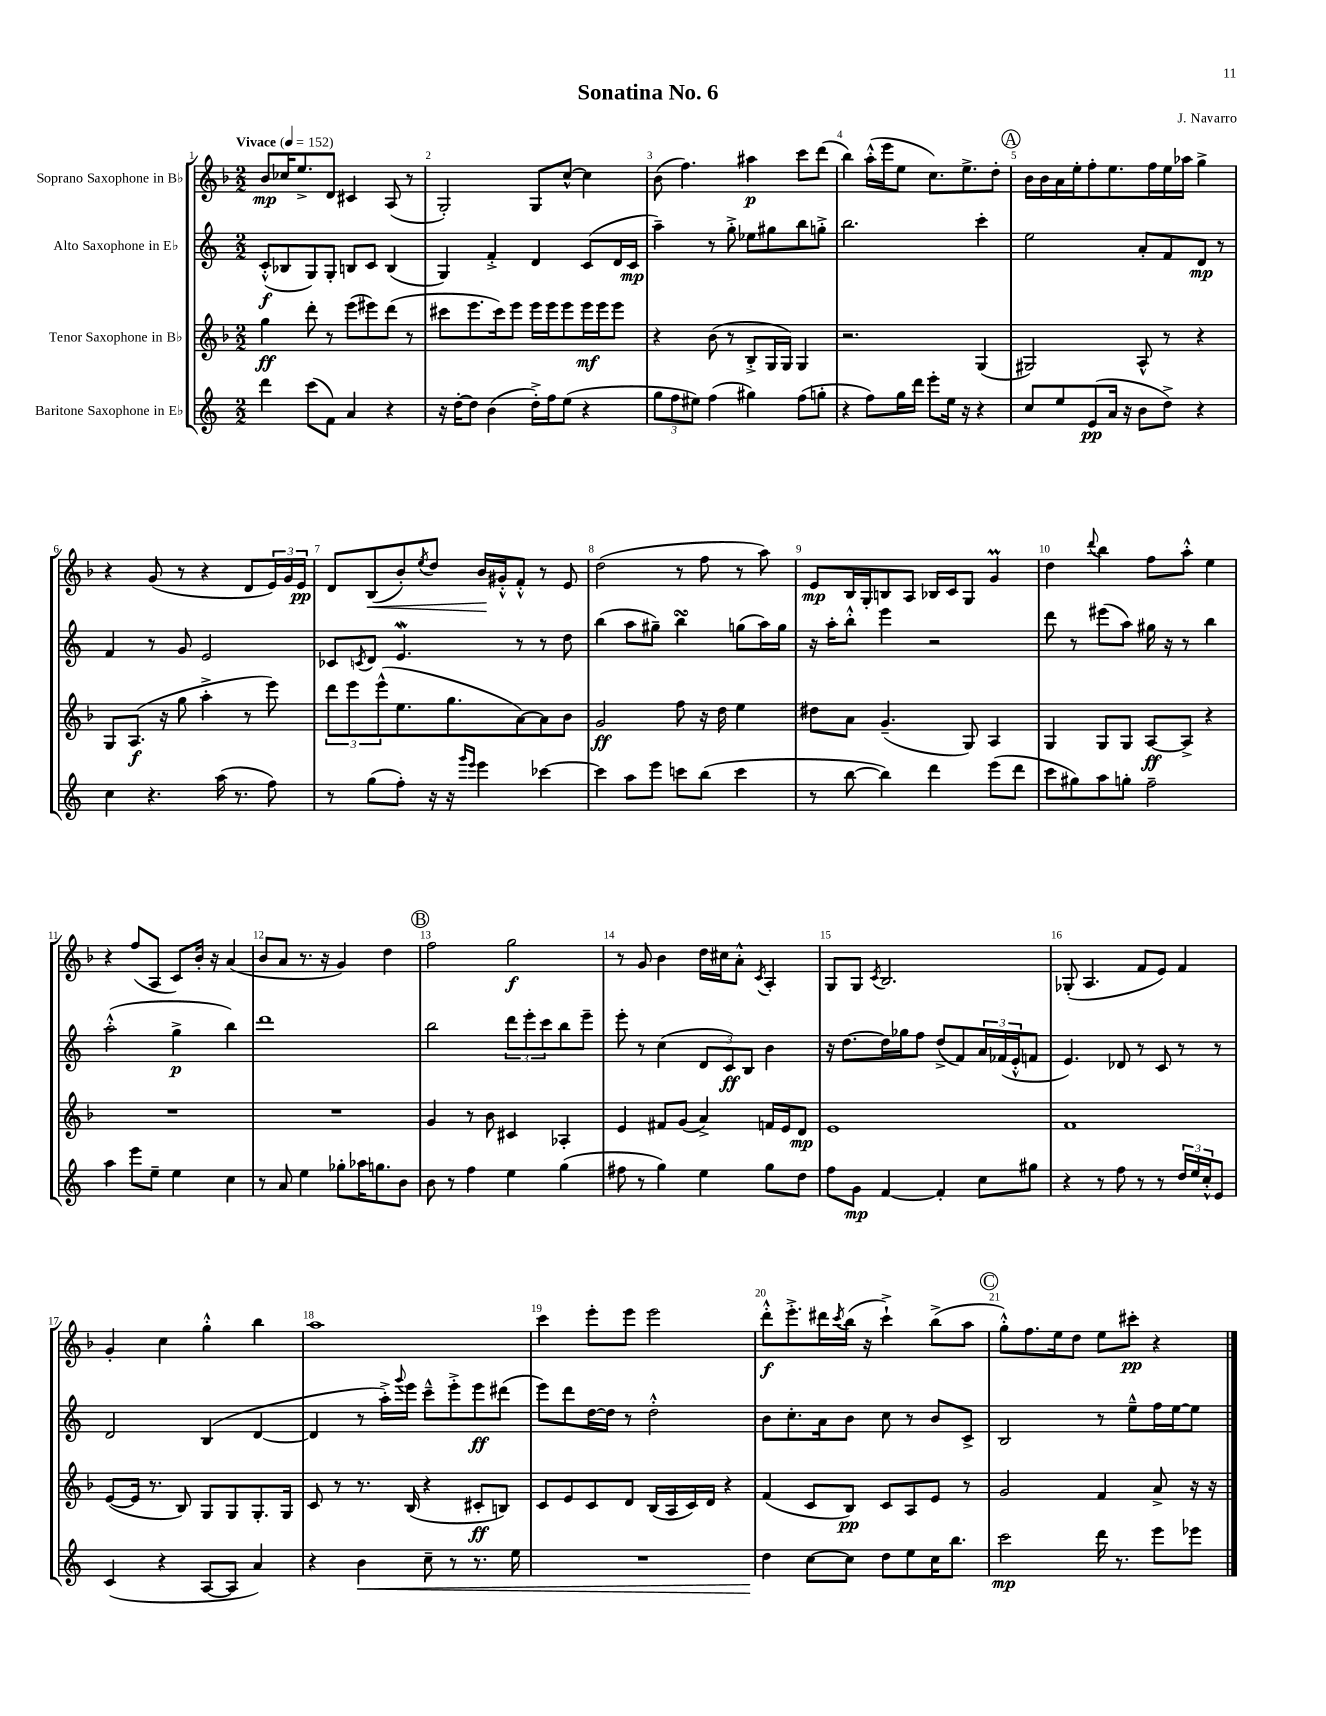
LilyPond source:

\header { title = "Sonatina No. 6" composer = "J. Navarro" }
<<
\new StaffGroup <<
\new Staff = "s0" \with { instrumentName = "Soprano Saxophone in Bb" } {
    \clef treble \key f \major \numericTimeSignature \time 2/2 \tempo "Vivace" 4 = 152
    bes'8\mp ces''16 e''8.-> d'8 cis'4 a8( r8 |
    g2-.) g8 c''8~-^ c''4 |
    bes'8( f''4.) ais''4\p c'''8 d'''8( |
    bes''4) a''16-.-^( e'''16 e''8 c''8.) e''8.-> d''8-. |
    \mark \markup { \circle "A" } bes'16 bes'16 a'16 e''16-. f''8-. e''8. f''16 e''16 aes''16 g''4-> |
    r4 g'8( r8 r4 d'8 \tuplet 3/2 { e'16) g'16 e'16\pp } |
    d'8 bes8\<( bes'8-.) \acciaccatura { e''8 } d''8 bes'16\! gis'16-.-^ f'8-.-^ r8 e'8 |
    d''2( r8 f''8 r8 a''8) |
    e'8\mp bes16 g16-. b8 a8 bes16 c'16 g8 g'4\prall |
    d''4 \appoggiatura { d'''8 } bes''4 f''8 a''8-.-^ e''4 |
    r4 f''8( a8 c'8) bes'16-. r16 a'4( |
    bes'8 a'8 r8. r16 g'4) d''4 |
    \mark \markup { \circle "B" } f''2 g''2\f |
    r8 g'8 bes'4 d''16 cis''16 a'8-.-^ \acciaccatura { c'8 } a4-. |
    g8 g8 \acciaccatura { c'8 } bes2. |
    ges8-.( a4. f'8 e'8) f'4 |
    g'4-. c''4 g''4-.-^ bes''4 |
    a''1 |
    c'''4 e'''8-. e'''8 e'''2 |
    d'''8-.-^\f e'''8.-.-> dis'''16 \acciaccatura { c'''8 } bes''16( r16 c'''4-!->) bes''8->( a''8 |
    \mark \markup { \circle "C" } g''8-.-^) f''8. e''16 d''8 e''8 cis'''8-.\pp r4 \bar "|." |
}
\new Staff = "s1" \with { instrumentName = "Alto Saxophone in Eb" } {
    \clef treble \key c \major \numericTimeSignature \time 2/2
    c'8-.-^\f( bes8 g8) g8-. b8 c'8 b4( |
    g4) f'4-.-> d'4 c'8( d'16 c'16\mp |
    a''4--) r8 g''8-.-> ees''8 gis''8 b''8 g''8-.-> |
    b''2. c'''4-. |
    \mark \markup { \circle "A" } e''2 a'8-. f'8 d'8\mp r8 |
    f'4 r8 g'8 e'2 |
    ces'8 \acciaccatura { c'8 } d'8 e'4.\mordent r8 r8 d''8 |
    b''4( a''8 gis''8--) b''4\turn g''8( a''16) g''16 |
    r16 a''16-. b''8-.-^ e'''4 r2 |
    d'''8 r8 eis'''8( a''8) gis''16 r16 r8 b''4 |
    a''2-.-^( g''4->\p b''4) |
    d'''1 |
    \mark \markup { \circle "B" } b''2 \tuplet 3/2 { d'''8 e'''8-. c'''8 } b''8 e'''8-- |
    e'''8-. r8 c''4( \tuplet 3/2 { d'8 c'8\ff) b8 } b'4 |
    r16 d''8.~ d''16 ges''16 f''8 d''8->( f'8) \tuplet 3/2 { a'16 fes'16( e'16-.-^ } f'8 |
    e'4.) des'8 r8 c'8 r8 r8 |
    d'2 b4( d'4~ |
    d'4 r8 a''16-.->) \appoggiatura { g'''8 } e'''16 c'''8---^ e'''8-.-> e'''8\ff dis'''8( |
    e'''8) d'''8 d''16~ d''16 r8 d''2-.-^ |
    b'8 c''8.-. a'16 b'8 c''8 r8 b'8 c'8-> |
    \mark \markup { \circle "C" } b2 r8 e''8---^ f''16 e''16~ e''8 \bar "|." |
}
\new Staff = "s2" \with { instrumentName = "Tenor Saxophone in Bb" } {
    \clef treble \key f \major \numericTimeSignature \time 2/2
    g''4\ff d'''8-. r8 e'''8( eis'''8) d'''8( r8 |
    cis'''8 e'''8. cis'''16) e'''8 e'''16 e'''16 e'''8 e'''16\mf e'''16 e'''8 |
    r4 bes'8( r8 bes8-.-> g16 g16) g4 |
    r2. g4( |
    \mark \markup { \circle "A" } gis2) a8-^ r8 r4 |
    g8 a8.\f( r16 g''8 a''4-.-> r8 e'''8) |
    \tuplet 3/2 { d'''8 e'''8 e'''8-^( } e''8. g''8. a'8~) a'8 bes'8 |
    g'2\ff f''8 r16 d''16 e''4 |
    dis''8 a'8 g'4.--( g8) a4 |
    g4 g8 g8 a8~\ff a8-> r4 |
    R1 |
    R1 |
    \mark \markup { \circle "B" } g'4 r8 bes'8 cis'4 aes4-. |
    e'4 fis'8 g'8( a'4->) f'16 e'16 d'8\mp |
    e'1 |
    f'1 |
    e'8~( e'16 r8. bes8) g8 g8 g8.-. g16 |
    c'8 r8 r8. bes16( r4 cis'8-.\ff b8) |
    c'8 e'8 c'8 d'8 bes16( a16 c'16) d'16 r4 |
    f'4( c'8 bes8\pp) c'8 a8 e'8 r8 |
    \mark \markup { \circle "C" } g'2 f'4 a'8-> r16 r16 \bar "|." |
}
\new Staff = "s3" \with { instrumentName = "Baritone Saxophone in Eb" } {
    \clef treble \key c \major \numericTimeSignature \time 2/2
    d'''4 c'''8( f'8) a'4 r4 |
    r16 d''16~-. d''8 b'4( d''16-.->) f''16 e''8( r4 |
    \tuplet 3/2 { g''8 f''8 eis''8) } f''4( gis''4) f''8( g''8-. |
    r4 f''8) g''16 d'''16 e'''8-. e''16 r16 r4 |
    \mark \markup { \circle "A" } c''8 e''8 e'8\pp( a'16 r16 b'8 d''8->) r4 |
    c''4 r4. a''16( r8. f''8) |
    r8 g''8( f''8-.) r16 r16 \grace { g'''16 e'''16 } e'''4 ces'''4~ |
    ces'''4 a''8 e'''8 c'''8 b''8( c'''4 |
    r8 b''8~ b''4) d'''4 e'''8( d'''8 |
    c'''8 gis''8) a''8 g''8-. f''2-- |
    a''4 e'''8 e''8-- e''4 c''4 |
    r8 a'8 e''4 ges''8-. aes''16 g''8. b'8 |
    \mark \markup { \circle "B" } b'8 r8 f''4 e''4 g''4( |
    fis''8 r8 g''4) e''4 g''8 d''8 |
    f''8 g'8\mp f'4~ f'4-. c''8 gis''8 |
    r4 r8 f''8 r8 r8 \tuplet 3/2 { d''16 e''16 c''16-.-^ } e'8 |
    c'4( r4 a8~ a8 a'4) |
    r4 b'4\< c''8-- r8 r8. e''16 |
    R1 |
    d''4\! c''8~ c''8 d''8 e''8 c''16 b''8. |
    \mark \markup { \circle "C" } c'''2\mp d'''16 r8. e'''8 ees'''8 \bar "|." |
}
>>
>>
\layout { \context { \Score \override BarNumber.break-visibility = ##(#f #t #t) barNumberVisibility = #all-bar-numbers-visible } }
